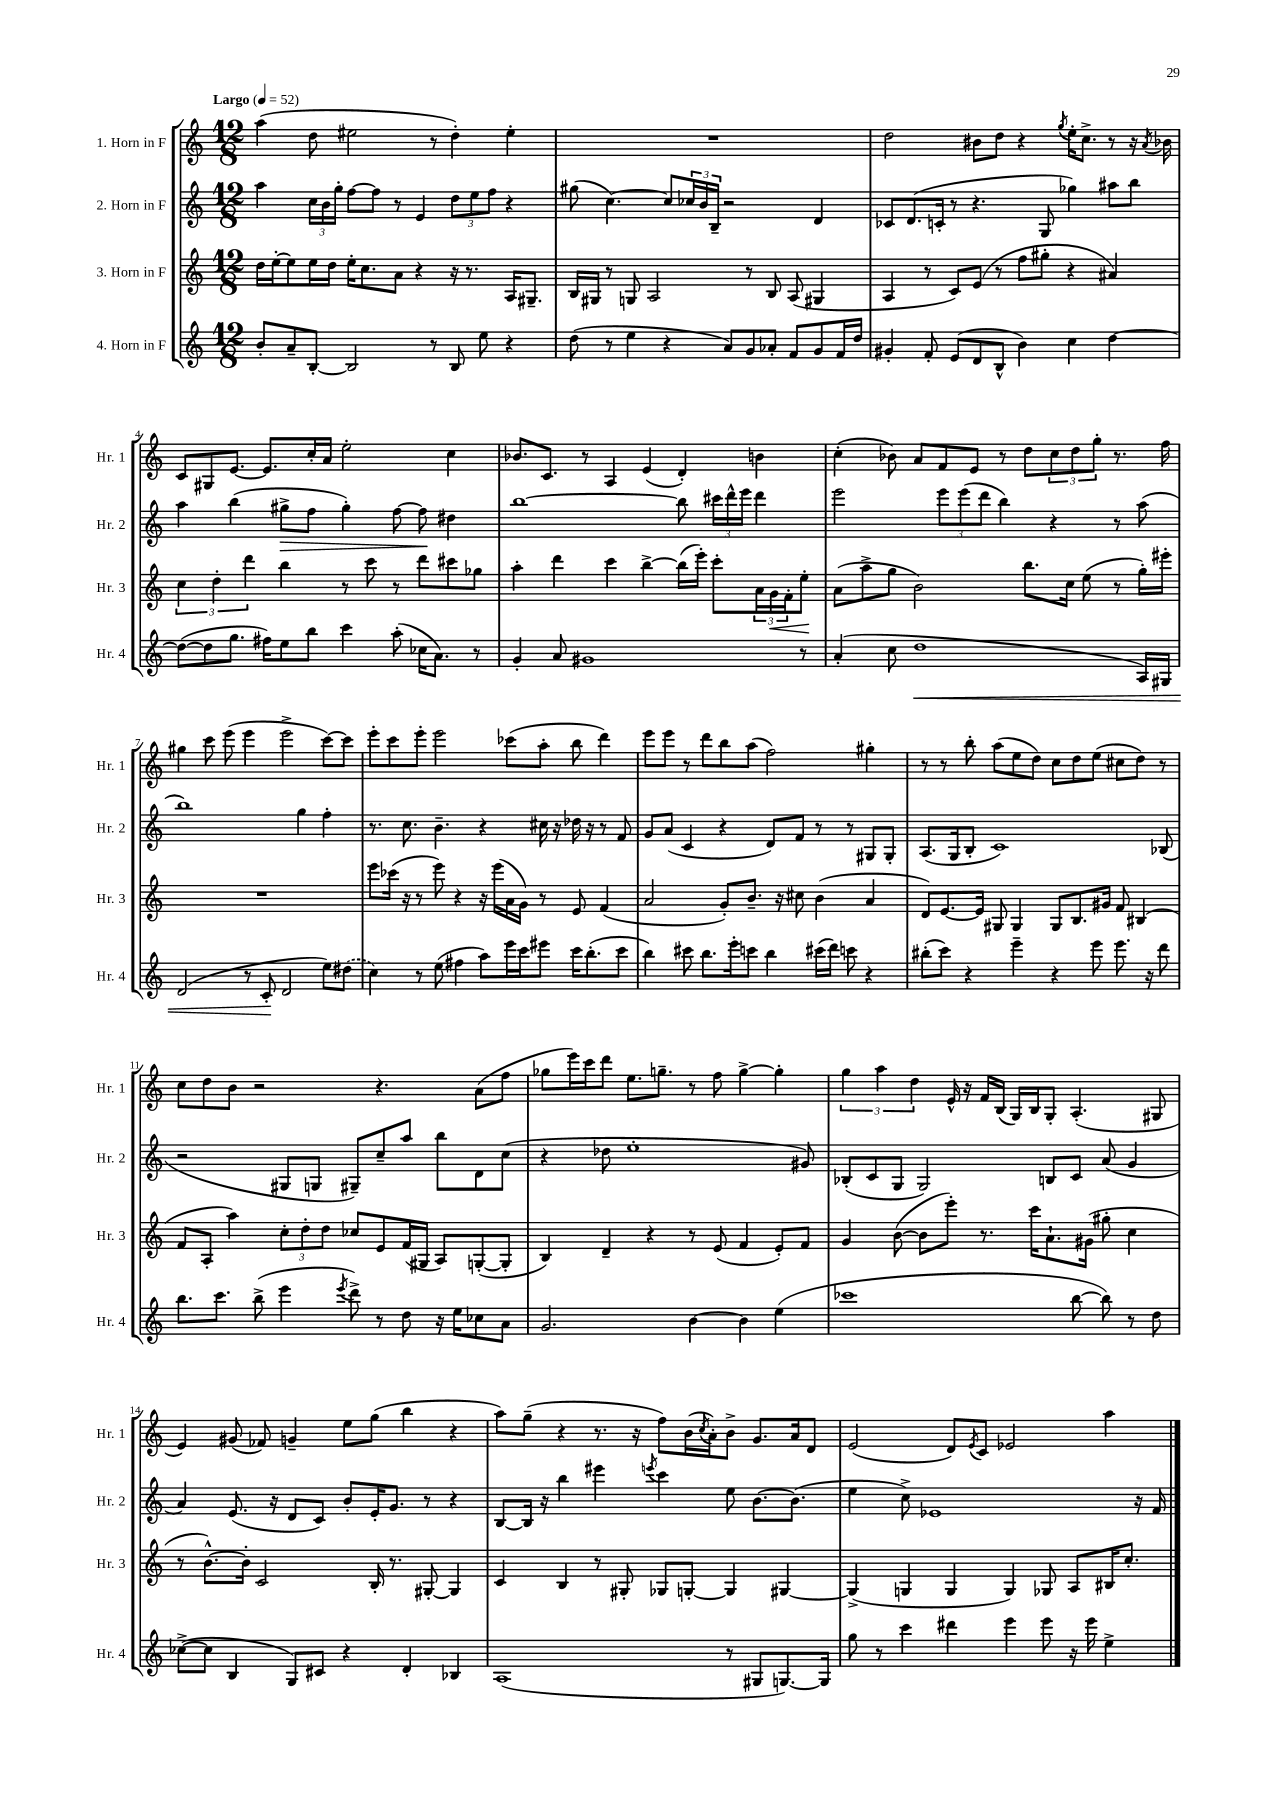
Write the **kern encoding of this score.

**kern	**kern	**kern	**kern
*staff4	*staff3	*staff2	*staff1
*clefG2	*clefG2	*clefG2	*clefG2
*k[]	*k[]	*k[]	*k[]
*M12/8	*M12/8	*M12/8	*M12/8
*MM52	*MM52	*MM52	*MM52
8b'	16dd	4aa	(4aa
.	[16ee'	.	.
8a~	8ee]	.	.
[8B'	16ee	24cc	8dd
.	.	24b	.
.	16dd	.	.
.	.	24gg'	.
2B]	16ee'	[8ff	2ee#
.	8.cc	.	.
.	.	8ff]	.
.	8a	8r	.
.	4r	4e	.
8r	.	.	8r
8B	16r	12dd	4dd')
.	8.r	.	.
.	.	12ee	.
8ee	.	.	.
.	.	12ff	.
4r	16A	4r	4ee#'
.	8.G#~	.	.
=	=	=	=
(8dd	16B	(8gg#	1.r
.	16G#	.	.
8r	8r	[4.cc)	.
4ee	8G	.	.
.	2A	.	.
4r	.	8cc]	.
.	.	24cc-	.
.	.	24b	.
.	.	24B~	.
8a)	.	2r	.
8g	8r	.	.
8a-'	8B	.	.
8f	(8A	.	.
8g	4G#	4d	.
16f	.	.	.
16dd	.	.	.
=	=	=	=
4g#'	4A	8c-	2dd
.	.	(8.d	.
8f'	8r	.	.
.	.	16c'	.
(8e	8c)	8r	.
8d	(8e	4.r	8b#
8B^^	8r	.	8dd
4b)	8ff	.	4r
.	8gg#'	8G	.
.	.	.	8qgg
4cc	4r	4gg-)	16ee'
.	.	.	8.cc^
[4dd	4a#)	8aa#	8r
.	.	8bb	16r
.	.	.	8qa
.	.	.	16b-
=	=	=	=
(8dd_	6cc	4aa	8c
8dd]	.	.	8G#
.	6dd'	.	.
8.gg	.	(4bb	[8.e
.	6ddd	.	.
16ff#)	.	.	8.e]
8ee	4bb	8gg#^	.
8bb	.	8ff	16cc'
.	.	.	16a
4ccc	8r	4gg#')	2ee'
.	8ccc	.	.
(8aa'	8r	[8ff	.
16cc-	8ddd	8ff]	.
8.a)	.	.	.
.	8ccc#	4dd#	4cc
8r	8gg-	.	.
=	=	=	=
4g'	4aa'	[1bb	8.b-
.	.	.	8.c
8a	4ddd	.	.
1g#	.	.	8r
.	4ccc	.	4A
.	[4bb^	.	(4e
.	(16bb]	8bb]	4d')
.	16eee')	.	.
.	8ccc'	24ccc#	.
.	.	24ddd^^	.
.	.	24eee	.
.	24a	4ddd	4b
.	24g	.	.
.	24f'	.	.
8r	8ee'	.	.
=	=	=	=
(4a'	(8a	2eee	(4cc'
.	8aa^	.	.
8cc	8gg	.	8b-)
1dd	2b)	.	8a
.	.	12eee	8f
.	.	(12eee	.
.	.	.	8e
.	.	12ddd	.
.	.	4bb)	8r
.	8.bb	.	8dd
.	.	4r	12cc
.	16cc	.	.
.	.	.	12dd
.	(8ee	.	.
.	.	.	12gg'
.	8r	8r	8.r
16A)	16gg')	(8aa	.
16G#	16eee#'	.	16ff
=	=	=	=
(2d	1.r	1bb)	4gg#
.	.	.	8ccc
.	.	.	(8eee
8r	.	.	4eee
8c'	.	.	.
2d	.	.	2eee^
.	.	4gg	.
8ee)	.	4ff'	[8ccc)
(8dd#	.	.	8ccc]
=	=	=	=
4cc)	8eee	8.r	8eee'
.	(16ccc-	.	8ccc
.	16r	8.cc	.
8r	8r	.	8eee'
(8ee	8eee)	4.b~	2eee
4ff#	4r	.	.
8aa)	16r	4r	.
.	(16eee	.	.
16eee	16a	.	(8ccc-
16ccc	16g)	.	.
8eee#	8r	16cc#	8aa'
.	.	16r	.
16ccc	8e	16dd-	8bb
(8.bb'	.	16r	.
.	(4f	8r	4ddd)
8ccc	.	8f	.
=	=	=	=
4bb)	2a	8g	8eee
.	.	(8a	8eee
8ccc#	.	4c	8r
8.bb	.	.	8ddd
.	8g')	4r	8bb
16eee'	.	.	.
8ccc	8.b~	.	(8aa
4bb	.	8d)	2ff)
.	16r	.	.
.	8cc#	8f	.
(16ccc#	(4b	8r	.
16ddd)	.	.	.
8ccc	.	8r	.
4r	4a	8G#	4gg#'
.	.	8G#'	.
=	=	=	=
(8bb#'	8d)	(8.A	8r
8ccc)	[8.e	.	8r
.	.	16G	.
4r	.	8B'	8bb'
.	16e]	.	.
.	8G#	1c)	(8aa
4eee~	4G#	.	8ee
.	.	.	8dd)
4r	8G#	.	8cc
.	8.B	.	8dd
8eee	.	.	(8ee
.	16g#	.	.
8.eee	8f	.	8cc#
.	(4B#	.	8dd)
16r	.	.	.
8ddd	.	(8B-	8r
=	=	=	=
8.bb	8f	2r	8cc
.	8A'	.	8dd
8.ccc	.	.	.
.	4aa)	.	8b
(8bb^	.	.	2r
4eee	12cc'	8G#	.
.	12dd'	.	.
.	.	8G	.
.	12dd	.	.
8qeee	.	.	.
8ddd^)	8cc-	8G#~)	.
8r	8e	8cc~	4.r
8dd	(16f	8aa	.
.	16G#	.	.
16r	8A)	8bb	.
16ee	.	.	.
8cc-	([8G'	8d	(8a
8a	8G']	(8cc	8ff
=	=	=	=
2.g	4B)	4r	8gg-
.	.	.	16eee)
.	.	.	16ccc
.	4d~	8dd-	8ddd
.	.	1ee'	8.ee
.	4r	.	.
.	.	.	8.gg~
[4b	8r	.	8r
.	(8e	.	8ff
4b]	4f	.	[4gg^
(4ee	8e')	.	4gg']
.	8f	8g#)	.
=	=	=	=
1ccc-	4g	(8B-'	6gg
.	.	8c	.
.	.	.	6aa
.	([8b	8G	.
.	.	.	6dd
.	8b]	2G)	.
.	8eee')	.	16e^^
.	.	.	16r
.	8.r	.	16f
.	.	.	(16B
.	.	.	16G)
.	16ccc	.	16B
.	8.a`	8B	8G'
[8bb	.	8c	(4.A'
.	(16g#	.	.
8bb])	8gg#'	(8a	.
8r	4cc	4g	.
8dd	.	.	8G#
=	=	=	=
([8cc-^	8r	4a)	4e)
8cc-]	[8.b^^)	.	.
4B	.	(8.e	(8g#
.	16b']	.	.
.	2c	.	8f-)
.	.	16r	.
8G)	.	8d	4g~
8c#	.	8c)	.
4r	.	8b'	8ee
.	16B'	16e'	(8gg
.	8.r	8.g	.
4d'	.	.	4bb
.	[8G#'	8r	.
4B-	4G#]	4r	4r
=	=	=	=
(1A	4c	[8B	8aa)
.	.	16B]	(8gg~
.	.	16r	.
.	4B	4bb	4r
.	8r	4eee#	8.r
.	8G#'	.	.
.	.	.	16r
.	.	8qeee	.
.	8G-	4ccc	8ff)
.	[8G'	.	(16b
.	.	.	8qcc
.	.	.	16a')
8r	4G]	8ee	8b^
8G#	.	[8.b	8.g
[8.G)	[4G#	.	.
.	.	(8.b]	16a
.	.	.	8d
16G]	.	.	.
=	=	=	=
8gg	(4G#^]	4ee	(2e
8r	.	.	.
4ccc	4G	8cc^)	.
.	.	1e-	.
4ddd#	4G	.	8d)
.	.	.	8qe
.	.	.	8c
4eee	4G)	.	2e-
8eee	8G-	.	.
16r	8A	.	.
16eee	.	.	.
4ee^	16B#	.	4aa
.	8.cc'	.	.
.	.	16r	.
.	.	16f	.
==	==	==	==
*-	*-	*-	*-
